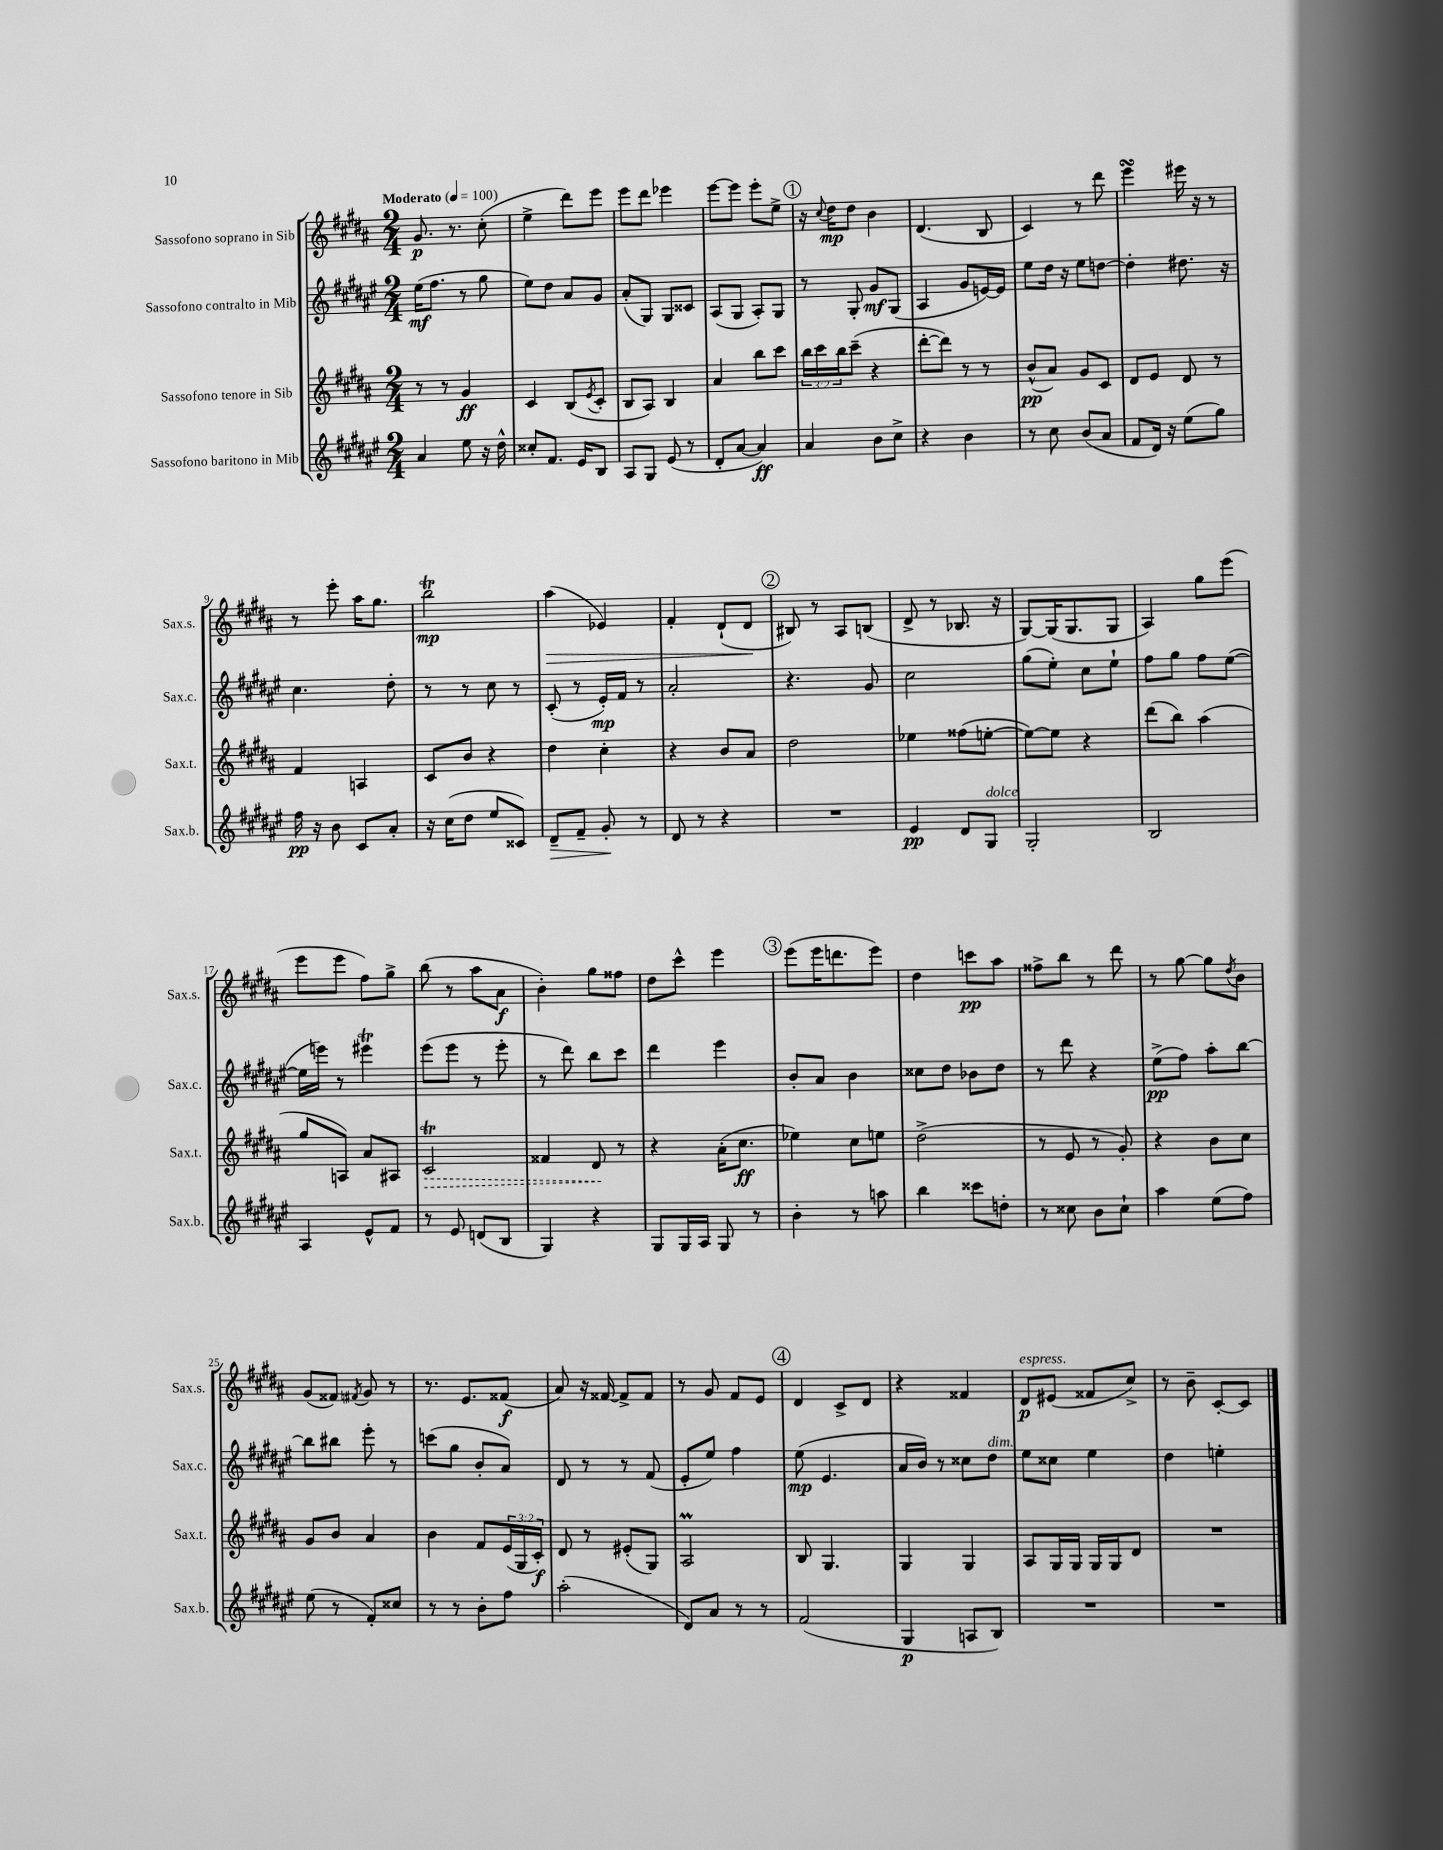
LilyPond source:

<<
\new StaffGroup <<
\new Staff = "s0" \with { instrumentName = "Sassofono soprano in Sib" shortInstrumentName = "Sax.s." } {
    \clef treble \key b \major \numericTimeSignature \time 2/4 \tempo "Moderato" 4 = 100
    gis'8.\p r8. cis''8-.( |
    e''4-> dis'''8) e'''8 |
    e'''8 dis'''8 ees'''4 |
    e'''8~ e'''8 e'''8-. e''8-> |
    \mark \markup { \circle "1" } r16 \appoggiatura { cis''8 } dis''16\mp dis''8 b'4 |
    dis'4.( b8 |
    cis'4) r8 dis'''8 |
    e'''4\turn eis'''16 r16 r8 |
    r8 e'''8-. ais''16 gis''8. |
    b''2\trill\mp |
    ais''4\>( ees'4) |
    fis'4-. dis'8-!( dis'8\! |
    \mark \markup { \circle "2" } bis8) r8 ais8 b8( |
    dis'8-> r8 bes8. r16 |
    gis8~) gis16( gis8. gis8 |
    ais4) gis''8 e'''8( |
    e'''8 e'''8 fis''8) gis''8-> |
    b''8( r8 ais''8 ais'8\f |
    b'4-.) gis''8 fisis''8 |
    dis''8 cis'''8-^ e'''4 |
    \mark \markup { \circle "3" } e'''8( e'''16 d'''8. e'''8) |
    dis''4 c'''8\pp ais''8 |
    fisis''8-> b''8 r8 dis'''8 |
    r8 gis''8~ gis''8 \acciaccatura { dis''8 } b'8 |
    gis'8( fisis'8) \acciaccatura { fis'8 } gis'8 r8 |
    r8. e'8. fisis'8\f( |
    ais'8) r16 fisis'16~ fisis'8-> fisis'8 |
    r8 gis'8 fis'8 e'8 |
    \mark \markup { \circle "4" } dis'4 cis'8-> dis'8 |
    r4 fisis'4 |
    dis'8\p^\markup { \italic "espress." } eis'8( fisis'8 cis''8->) |
    r8 b'8-- cis'8~-. cis'8 \bar "|." |
}
\new Staff = "s1" \with { instrumentName = "Sassofono contralto in Mib" shortInstrumentName = "Sax.c." } {
    \clef treble \key fis \major \numericTimeSignature \time 2/4
    eis''16\mf( fis''8. r8 gis''8 |
    eis''8) dis''8 ais'8 gis'8 |
    ais'8-.( gis8) gis8 cisis'8 |
    ais8( gis8 ais8-.) gis8 |
    \mark \markup { \circle "1" } r8 gis8-. gis'8\mf gis8( |
    ais4 gis'8 e'16~) e'16 |
    eis''8 dis''16 r16 eis''8 d''8~ |
    d''4-. dis''8. r16 |
    cis''4. dis''8-. |
    r8 r8 cis''8 r8 |
    cis'8-.( r8 eis'16-.\mp) fis'16 r8 |
    ais'2-. |
    \mark \markup { \circle "2" } r4. gis'8 |
    cis''2 |
    gis''8( eis''8-.) cis''8 eis''8-! |
    fis''8 gis''8 fis''8 eis''8~( |
    eis''16 e'''16) r8 eis'''4\trill |
    eis'''8( eis'''8 r8 eis'''8-. |
    r8 dis'''8) b''8 cis'''8 |
    dis'''4 eis'''4 |
    \mark \markup { \circle "3" } b'8-. ais'8 b'4 |
    cisis''8 dis''8 bes'8 dis''8 |
    r8 dis'''8 r4 |
    eis''8->\pp( fis''8) ais''8-. b''8~ |
    b''8 bis''8 eis'''8-. r8 |
    c'''8( gis''8 b'8-. ais'8) |
    dis'8 r8 r8 fis'8( |
    eis'8-. eis''8) fis''4 |
    \mark \markup { \circle "4" } eis''8\mp( eis'4. |
    ais'16 b'16) r8 cisis''8 dis''8^\markup { \italic "dim." } |
    eis''8 cisis''8 eis''4 |
    dis''4 e''4-. \bar "|." |
}
\new Staff = "s2" \with { instrumentName = "Sassofono tenore in Sib" shortInstrumentName = "Sax.t." } {
    \clef treble \key b \major \numericTimeSignature \time 2/4 \override Staff.TupletNumber.text = #tuplet-number::calc-fraction-text
    r8 r8 gis'4\ff |
    cis'4 b8( \acciaccatura { e'8 } cis'8-. |
    b8 ais8) b4 |
    ais'4 b''8 cis'''8 |
    \mark \markup { \circle "1" } \tuplet 3/2 { b''16 cis'''16 b''16 } cis'''8--( r4 |
    dis'''8~-. dis'''8) r8 r8 |
    b'8-^\pp( ais'8) gis'8 cis'8 |
    dis'8 e'8 dis'8 r8 |
    fis'4 a4 |
    cis'8 b'8 r4 |
    dis''4 cis''4-. |
    r4 b'8 ais'8 |
    \mark \markup { \circle "2" } dis''2 |
    ees''4 fisis''8( e''8~-. |
    e''8~) e''8 r4 |
    dis'''8( b''8) ais''4( |
    gis''8 a8) ais'8 ais8 |
    \once \override Hairpin.style = #'dashed-line cis'2\trill\> |
    fisis'4 dis'8\! r8 |
    r4 ais'16-.( cis''8.\ff |
    \mark \markup { \circle "3" } ees''4) cis''8 e''8 |
    dis''2->( |
    r8 e'8 r8 gis'8-.) |
    r4 b'8 cis''8 |
    gis'8 b'8 ais'4 |
    b'4 fis'8 \tuplet 3/2 { e'16( gis16 cis'16-.\f) } |
    dis'8 r8 eis'8-.( gis8) |
    ais2\prall |
    \mark \markup { \circle "4" } b8 gis4. |
    gis4 gis4 |
    ais8 gis16 gis16 gis16 gis16 dis'8 |
    R2 \bar "|." |
}
\new Staff = "s3" \with { instrumentName = "Sassofono baritono in Mib" shortInstrumentName = "Sax.b." } {
    \clef treble \key fis \major \numericTimeSignature \time 2/4
    ais'4 eis''8 r16 dis''16-^ |
    cisis''8-. fis'8. eis'16 b8 |
    ais8 gis8 eis'8( r8 |
    dis'8-. ais'8~ ais'4\ff) |
    \mark \markup { \circle "1" } ais'4 b'8 cis''8-> |
    r4 b'4 |
    r8 cis''8 b'8( ais'8 |
    fis'8 dis'16) r16 eis''8( gis''8) |
    fis''16\pp r16 b'8 cis'8 ais'8-. |
    r16 cis''16( dis''8 eis''8 cisis'8) |
    dis'8--\> fis'8-- gis'8-.\! r8 |
    dis'8 r8 r4 |
    \mark \markup { \circle "2" } R2 |
    eis'4\pp dis'8 gis8^\markup { \italic "dolce" } |
    gis2-. |
    b2 |
    ais4 eis'8-^ fis'8 |
    r8 eis'8 d'8( b8 |
    gis4) r4 |
    gis8 gis16 ais16 gis8 r8 |
    \mark \markup { \circle "3" } b'4-. r8 a''8 |
    b''4 cisis'''8 d''8-. |
    r8 cisis''8 b'8 cisis''8-! |
    ais''4 eis''8( fis''8) |
    eis''8( r8 fis'8-.) cisis''8 |
    r8 r8 b'8-. fis''8 |
    ais''2-.( |
    dis'8) ais'8 r8 r8 |
    \mark \markup { \circle "4" } fis'2( |
    gis4\p a8 b8) |
    R2 |
    R2 \bar "|." |
}
>>
>>
